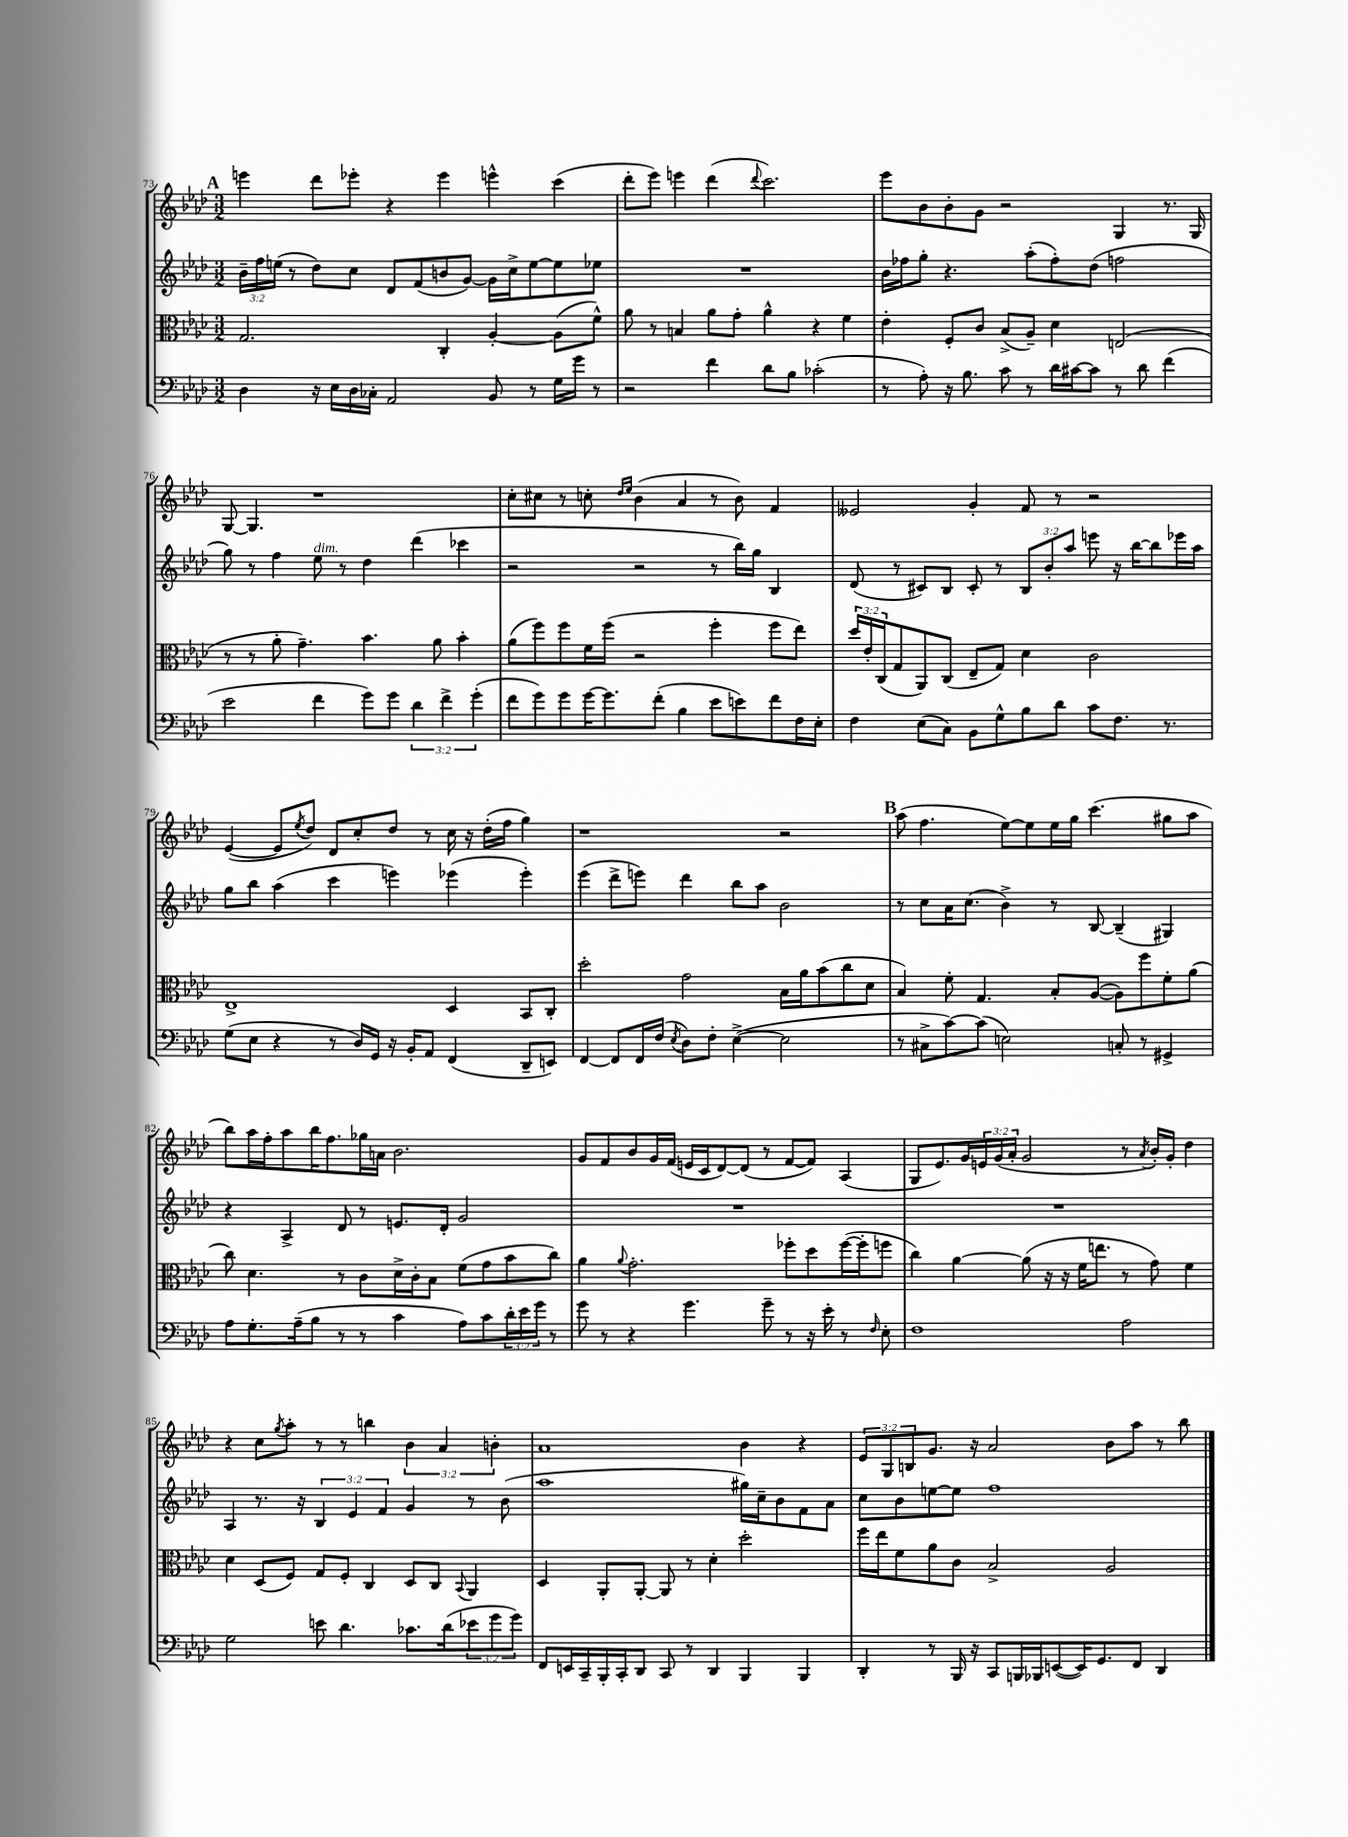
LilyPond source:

<<
\new StaffGroup <<
\new Staff = "s0" {
    \clef treble \key aes \major \numericTimeSignature \time 3/2 \override Staff.TupletNumber.text = #tuplet-number::calc-fraction-text
    \mark \markup { \bold "A" } e'''4 des'''8 ees'''8-. r4 ees'''4 e'''4-^ c'''4( |
    des'''8-. ees'''8) e'''4 des'''4( \appoggiatura { des'''8 } c'''2.) |
    ees'''8 bes'8 bes'8-. g'8 r2 g4 r8. g16 |
    g8~ g4. r1 |
    c''8-. cis''8 r8 c''8-. \grace { des''16 ees''16 } bes'4( aes'4 r8 bes'8) f'4 |
    eeses'2 g'4-. f'8 r8 r2 |
    ees'4~( ees'8 \acciaccatura { ees''8 } des''8) des'8 c''8-. des''8 r8 c''16 r16 des''16-.( f''16 g''4) |
    r1 r2 |
    \mark \markup { \bold "B" } aes''8( f''4. ees''8~) ees''8 ees''16 g''16 c'''4.( gis''8 aes''8 |
    bes''8) aes''16 f''16-. aes''8 bes''16 f''8. ges''16 a'16 bes'2. |
    g'8 f'8 bes'8 g'16 f'16( e'16 c'16 des'8~) des'8( r8 f'8~ f'8) aes4( |
    g8 ees'8.) g'16 \tuplet 3/2 { e'16 g'16( aes'16-. } g'2 r8 \acciaccatura { aes'8 } bes'16-.) g'16-. des''4 |
    r4 c''8 \acciaccatura { g''8 } aes''8-. r8 r8 b''4 \tuplet 3/2 { bes'4 aes'4 b'4-. } |
    aes'1 bes'4 r4 |
    \tuplet 3/2 { ees'8 g8 b8 } g'8. r16 aes'2 bes'8 aes''8 r8 bes''8 \bar "|." |
}
\new Staff = "s1" {
    \clef treble \key aes \major \numericTimeSignature \time 3/2 \override Staff.TupletNumber.text = #tuplet-number::calc-fraction-text
    \mark \markup { \bold "A" } \tuplet 3/2 { bes'16-- f''16 e''16( } r8 des''8) c''8 des'8 f'8( b'8 g'8~) g'16 c''16-> e''8~ e''8 ees''8 |
    R1. |
    bes'16 fes''16 g''8-. r4. aes''8-.( fes''8-.) des''8( f''2 |
    g''8) r8 f''4 ees''8^\markup { \italic "dim." } r8 des''4 des'''4( ces'''4 |
    r2 r2 r8 bes''16) g''16 bes4 |
    des'8( r8 cis'8) bes8 cis'8-. r8 \tuplet 3/2 { bes8 bes'8-. aes''8 } e'''8 r16 bes''16~ bes''8 ees'''16 aes''16 |
    g''8 bes''8 aes''4( c'''4 e'''4) ees'''4( ees'''4-.) |
    ees'''4( des'''8-> e'''8) des'''4 bes''8 aes''8 bes'2 |
    \mark \markup { \bold "B" } r8 c''8 aes'16 c''8.( bes'4->) r8 bes8~ bes4--( gis4) |
    r4 aes4-> des'8 r8 e'8. des'16-. g'2 |
    R1. |
    R1. |
    aes4 r8. r16 \tuplet 3/2 { bes4 ees'4 f'4 } g'4 r8 bes'8( |
    aes''1 gis''16) c''16-- bes'8 f'8 aes'8 |
    c''8 bes'8 e''8~ e''8 f''1 \bar "|." |
}
\new Staff = "s2" {
    \clef alto \key aes \major \numericTimeSignature \time 3/2 \override Staff.TupletNumber.text = #tuplet-number::calc-fraction-text
    \mark \markup { \bold "A" } g2. c4-. aes4~-. aes8( f'8-^) |
    aes'8 r8 b4 aes'8 g'8-. aes'4-^ r4 f'4 |
    ees'4-. f8-. c'8 bes8->( aes8--) des'4 e2( |
    r8 r8 aes'8-. g'4.--) bes'4. aes'8 bes'4-. |
    aes'8( f''8) f''8 f'16 f''16( r2 f''4-. f''8 ees''8) |
    \tuplet 3/2 { des''16 ees'16-. c16( } g8 aes,8) c8( ees8-- g8) des'4 c'2 |
    ees1-> des4 bes,8 c8-. |
    des''2-. g'2 bes16 aes'16 bes'8( c''8 des'8 |
    \mark \markup { \bold "B" } bes4) f'8-. g4. bes8-. aes8~( aes8) f''8 f'8-. aes'8( |
    c''8) des'4. r8 c'8 des'16-> c'16-. bes8 f'8( g'8 bes'8 c''8) |
    aes'4 \appoggiatura { aes'8 } g'2.-. fes''8-. des''8 fes''16~( fes''16-. f''8 |
    c''4) aes'4~ aes'8( r16 r16 f'16 e''8. r8 g'8) f'4 |
    des'4 des8( f8) g8 f8-. c4 des8 c8 \appoggiatura { bes,8 } aes,4 |
    des4 aes,8-. aes,8~-. aes,8 r8 des'4-. des''2-. |
    f''16 ees''16 f'8 aes'8 c'8 bes2-> aes2 \bar "|." |
}
\new Staff = "s3" {
    \clef bass \key aes \major \numericTimeSignature \time 3/2 \override Staff.TupletNumber.text = #tuplet-number::calc-fraction-text
    \mark \markup { \bold "A" } des4 r16 ees16 des16 ces16-. aes,2 bes,8 r8 g16 g'16 r8 |
    r2 f'4 des'8 bes8 ces'2-.( |
    r8 aes8-.) r16 bes8. c'8 r8 des'16 cis'16~ cis'8 r8 des'8 f'4( |
    ees'2 f'4 g'8) g'8 \tuplet 3/2 { des'4 f'4-> g'4-.( } |
    f'8 g'8) g'8 g'16~ g'8. f'8-.( bes4 ees'8 e'8) f'8 f16 ees16-. |
    f4 ees8( c8) bes,8 g8-^ bes8 des'8 c'8 f8. r8. |
    g8( ees8 r4 r8 des16) g,16 r16 bes,16-. aes,8 f,4( des,8-- e,8) |
    f,4~ f,8 f,16 f16( \acciaccatura { ees8 } des8) f8-. ees4~->( ees2 |
    \mark \markup { \bold "B" } r8 cis8-> c'8~) c'8( e2) c8-. r8 gis,4-> |
    aes8 g8.-. aes16--( bes8 r8 r8 c'4 aes8) c'8 \tuplet 3/2 { des'16-. ees'16 g'16 } r8 |
    g'8 r8 r4 g'4. g'8-- r8 r16 ees'16-. r8 \grace { f16 } ees8-. |
    f1 aes2 |
    g2 e'8 des'4. ces'8. des'16( \tuplet 3/2 { ees'8 g'8 g'8) } |
    f,8 e,16 c,16-- bes,,16-. c,16-. des,8 c,8 r8 des,4 bes,,4 bes,,4 |
    des,4-. r8 bes,,16 r16 c,8 b,,16 bes,,16 e,8~( e,16) g,8. f,8 des,4 \bar "|." |
}
>>
>>
\layout { \context { \Score currentBarNumber = #73 } }
